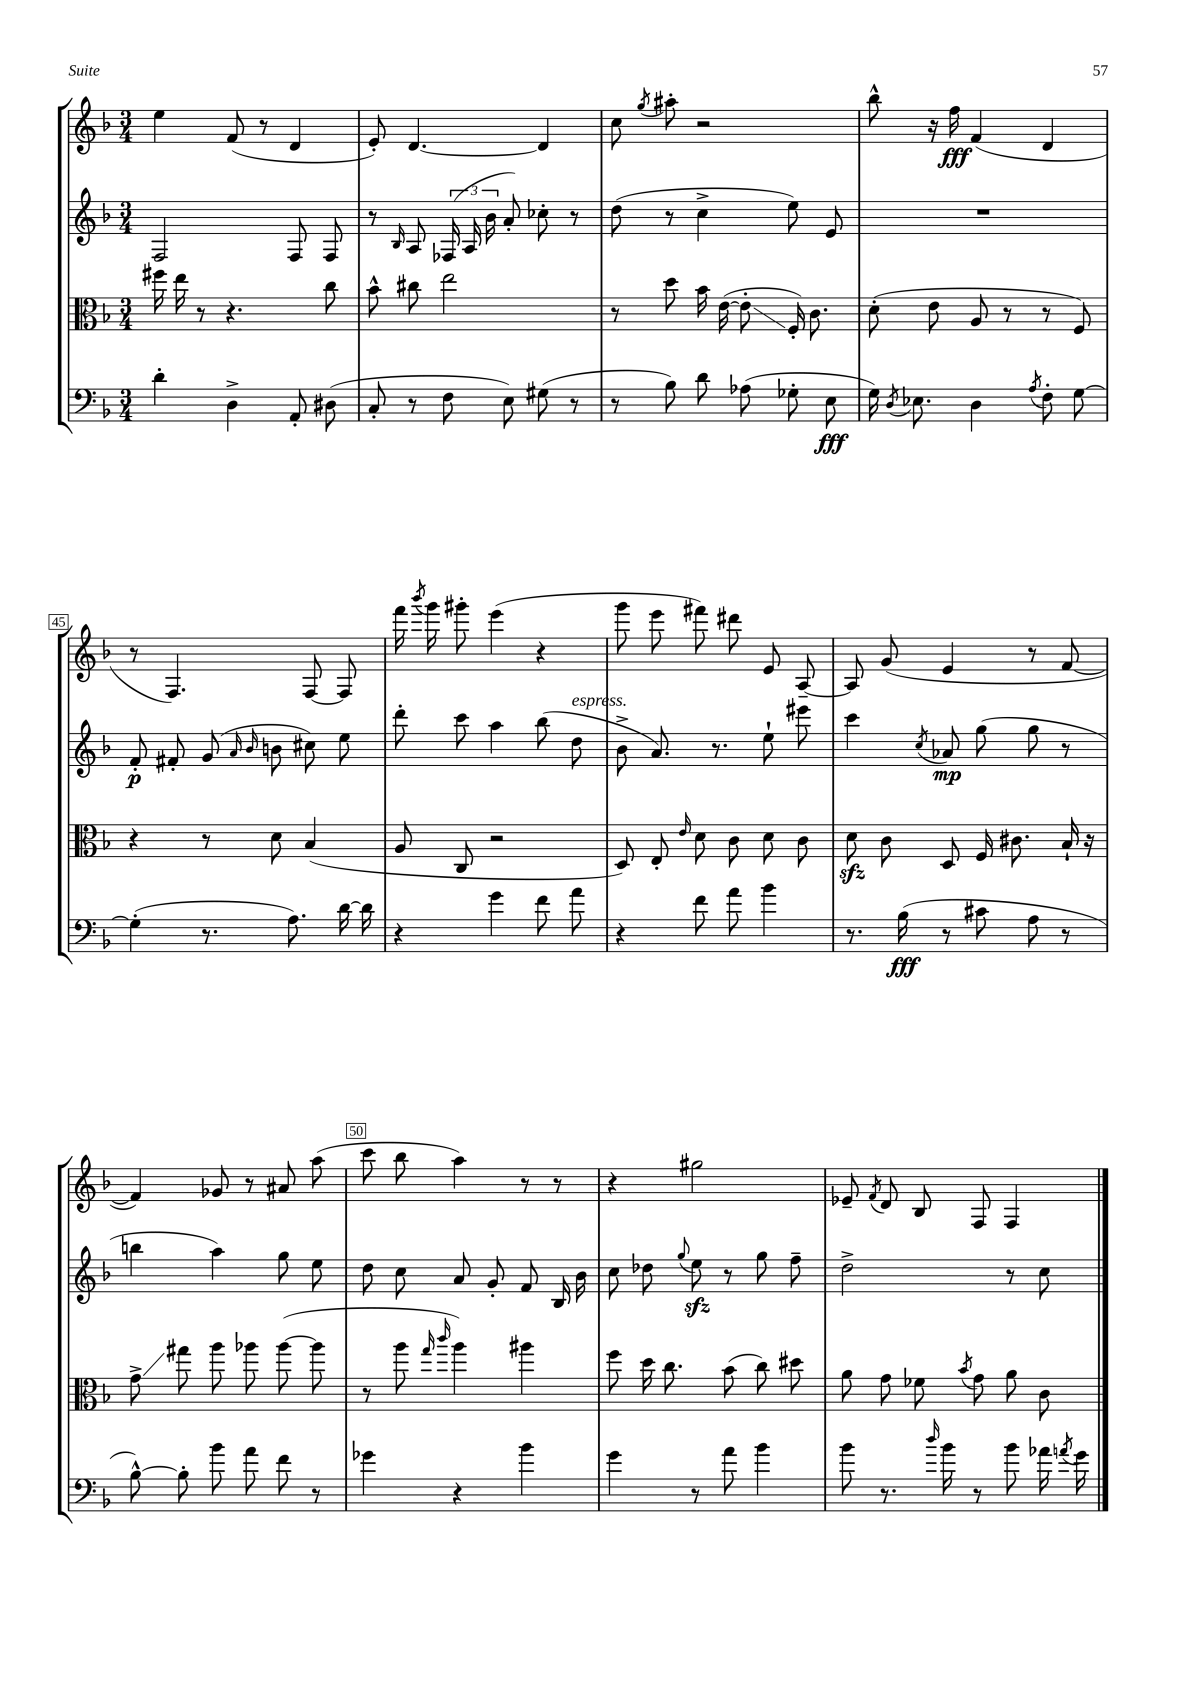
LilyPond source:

<<
\new StaffGroup <<
\new Staff = "s0" {
    \clef treble \key f \major \numericTimeSignature \time 3/4
    \autoBeamOff e''4 f'8( r8 d'4 |
    e'8-.) d'4.~ d'4 |
    c''8 \acciaccatura { g''8 } ais''8-. r2 |
    bes''8-^ r16 f''16\fff f'4( d'4 |
    r8 f4.) f8~ f8 |
    f'''16 \acciaccatura { bes'''8 } g'''16 gis'''8-. e'''4( r4 |
    g'''8 e'''8 fis'''8) dis'''8 e'8 a8~-- |
    a8 g'8( e'4 r8 f'8~ |
    f'4) ges'8 r8 ais'8 a''8( |
    c'''8 bes''8 a''4) r8 r8 |
    r4 gis''2 |
    ees'8-- \acciaccatura { f'8 } d'8 bes8 f8 f4 \bar "|." |
}
\new Staff = "s1" {
    \clef treble \key f \major \numericTimeSignature \time 3/4
    \autoBeamOff f2 f8 f8 |
    r8 \grace { bes16 } a8 \tuplet 3/2 { fes16( a16 bes'16 } a'8-.) ces''8-. r8 |
    d''8( r8 c''4-> e''8) e'8 |
    R2. |
    f'8-.\p fis'8-. g'8( \grace { a'16 bes'16 } b'8 cis''8) e''8 |
    d'''8-. c'''8 a''4 bes''8( d''8^\markup { \italic "espress." } |
    bes'8-> a'8.) r8. e''8-! eis'''8 |
    c'''4 \acciaccatura { c''8 } aes'8\mp g''8( g''8 r8 |
    b''4 a''4) g''8 e''8 |
    d''8 c''8 a'8 g'8-. f'8 bes16 bes'16 |
    c''8 des''8 \appoggiatura { g''8 } e''8\sfz r8 g''8 f''8-- |
    d''2-> r8 c''8 \bar "|." |
}
\new Staff = "s2" {
    \clef alto \key f \major \numericTimeSignature \time 3/4
    \autoBeamOff fis''16 e''16 r8 r4. c''8 |
    bes'8-^ cis''8 e''2 |
    r8 d''8 bes'16 e'16~( e'8-.\glissando f16-.) c'8. |
    d'8-.( e'8 a8 r8 r8 f8) |
    r4 r8 d'8 bes4( |
    a8 c8 r2 |
    d8) e8-. \grace { e'16 } d'8 c'8 d'8 c'8 |
    d'8\sfz c'8 d8 f16 cis'8. bes16-! r16 |
    g'8->\glissando gis''8 a''8 aes''8 aes''8~( aes''8 |
    r8 a''8 \grace { g''16 c'''16 } a''4) ais''4 |
    f''8 d''16 c''8. bes'8( c''8) dis''8 |
    a'8 g'8 fes'8 \acciaccatura { bes'8 } g'8 a'8 c'8 \bar "|." |
}
\new Staff = "s3" {
    \clef bass \key f \major \numericTimeSignature \time 3/4
    \autoBeamOff d'4-. d4-> a,8-. dis8( |
    c8-. r8 f8 e8) gis8( r8 |
    r8 bes8) d'8 aes8( ges8-. e8\fff |
    g16) \acciaccatura { d8 } ees8. d4 \acciaccatura { a8 } f8-. g8~ |
    g4-.( r8. a8.) d'16~ d'16 |
    r4 g'4 f'8 a'8 |
    r4 f'8 a'8 bes'4 |
    r8. bes16\fff( r8 cis'8 a8 r8 |
    bes8~-^) bes8-. bes'8 a'8 f'8 r8 |
    ges'4 r4 bes'4 |
    g'4 r8 a'8 bes'4 |
    bes'8 r8. \grace { d''16 } bes'16 r8 bes'8 aes'16 \acciaccatura { a'8 } g'16 \bar "|." |
}
>>
>>
\layout { \context { \Score currentBarNumber = #41 \override BarNumber.break-visibility = ##(#f #t #t) barNumberVisibility = #(every-nth-bar-number-visible 5) \override BarNumber.stencil = #(make-stencil-boxer 0.1 0.3 ly:text-interface::print) } }
